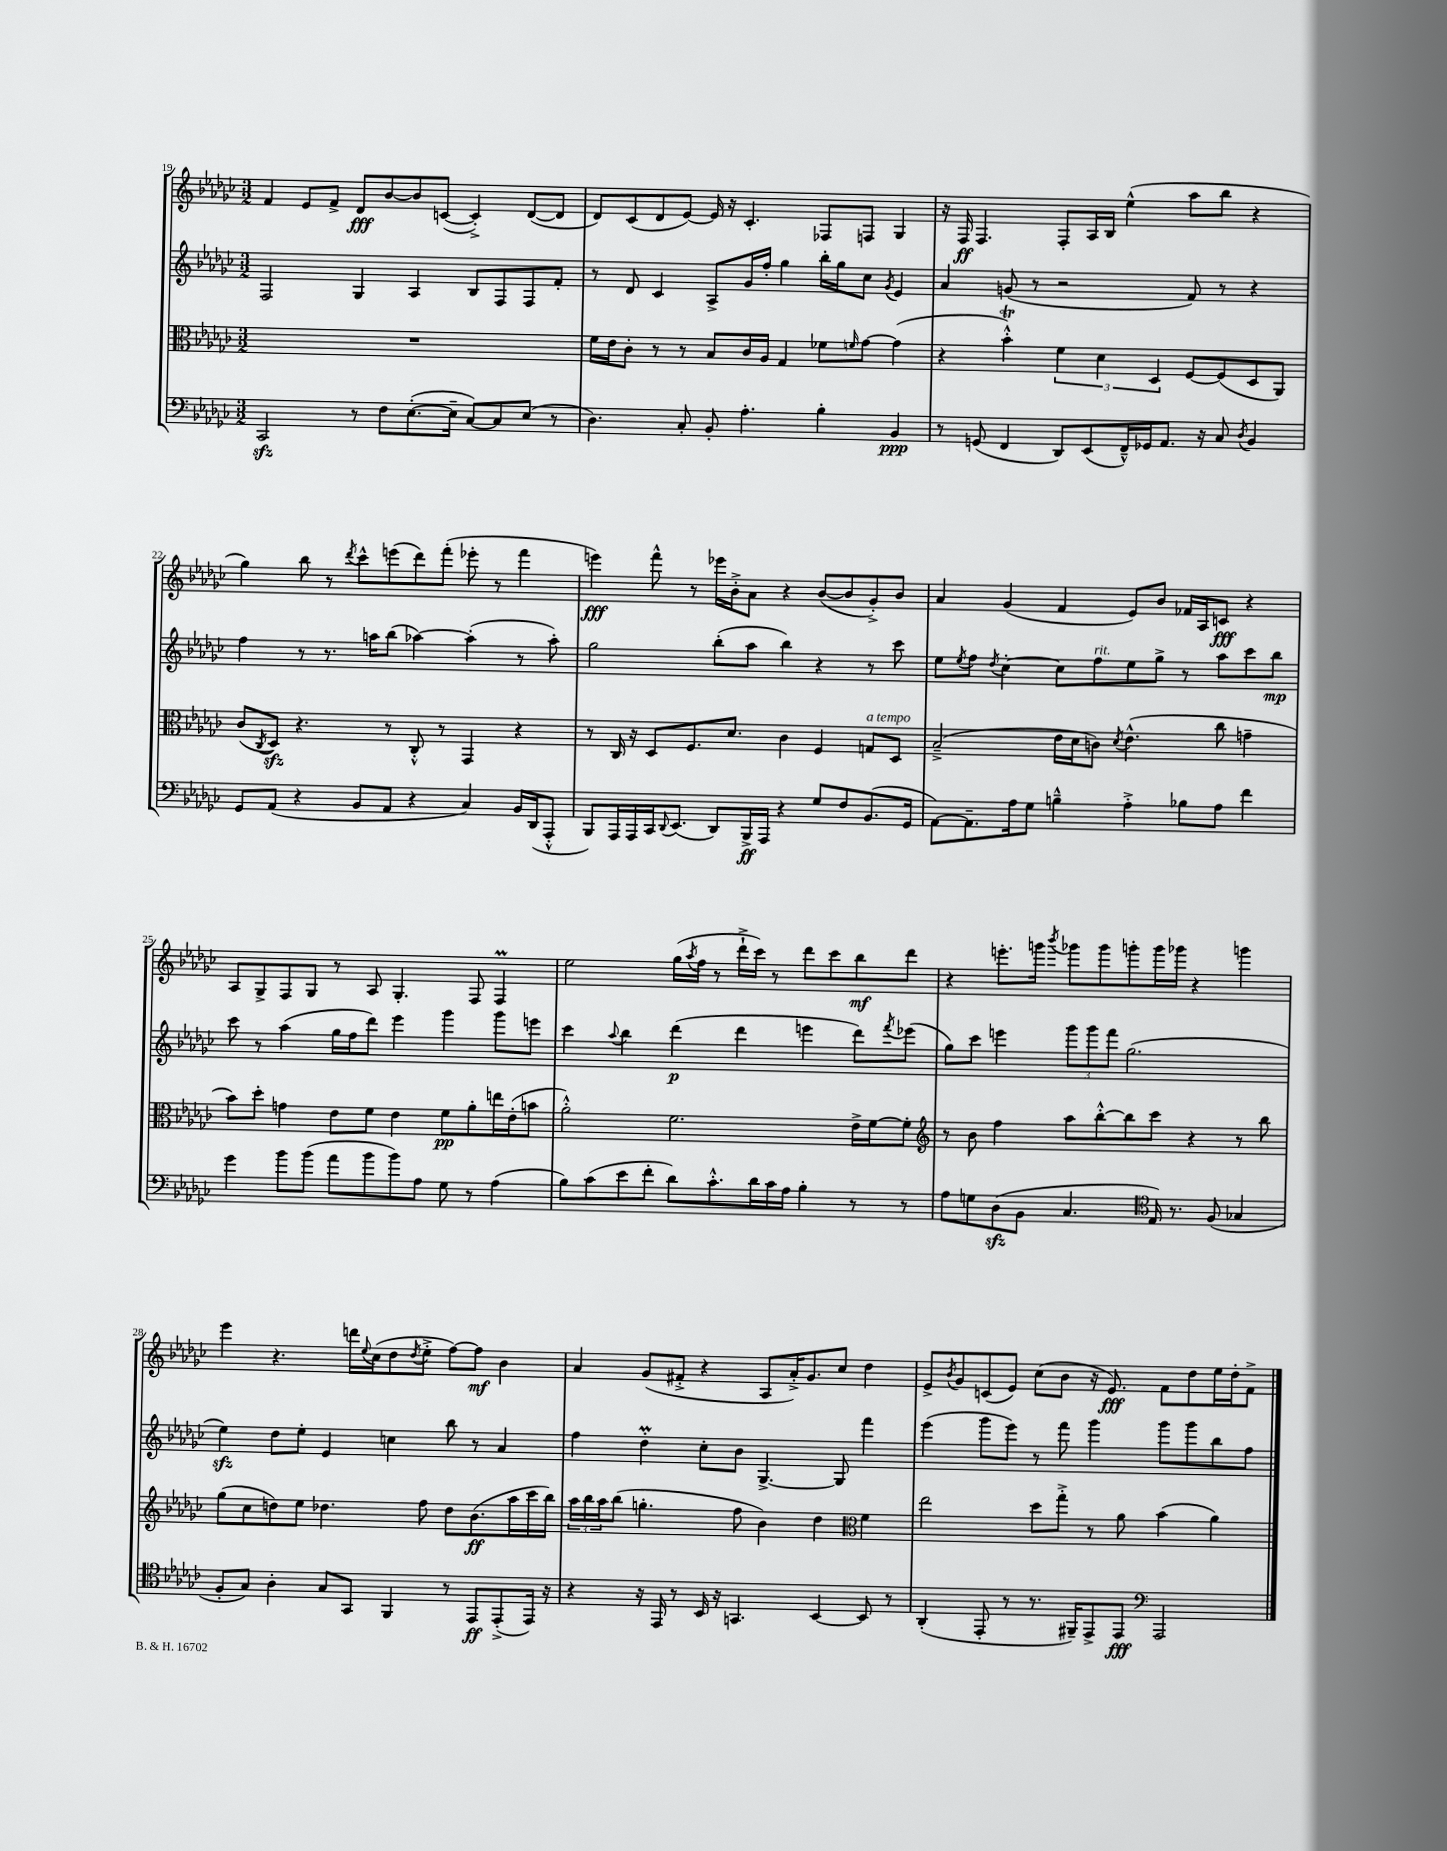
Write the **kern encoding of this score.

**kern	**dynam	**kern	**dynam	**kern	**dynam	**kern	**dynam
*part4	*part4	*part3	*part3	*part2	*part2	*part1	*part1
*staff4	*staff4	*staff3	*staff3	*staff2	*staff2	*staff1	*staff1
*clefF4	*	*clefC3	*	*clefG2	*	*clefG2	*
*k[b-e-a-d-g-c-]	*	*k[b-e-a-d-g-c-]	*	*k[b-e-a-d-g-c-]	*	*k[b-e-a-d-g-c-]	*
*M3/2	*	*M3/2	*	*M3/2	*	*M3/2	*
=19	=19	=19	=19	=19	=19	=19	=19
2CC-zz/	.	1.r	.	2F/	.	4f/	.
.	.	.	.	.	.	8e-/L	.
.	.	.	.	.	.	8f^/J	.
8r	.	.	.	4G-/	.	8d-/L	fff
8F\L	.	.	.	.	.	[8b-/	.
([8.E-'\	.	.	.	4A-/	.	8b-/]	.
.	.	.	.	.	.	([8cn/J	.
16E-~\Jk]	.	.	.	.	.	.	.
[8C-/L)	.	.	.	8B-/L	.	4c'^/])	.
8C-/]	.	.	.	8F/	.	.	.
(8E-/J	.	.	.	8F/	.	([8d-/L	.
8r	.	.	.	8f'/J	.	8d-/J]	.
=20	=20	=20	=20	=20	=20	=20	=20
4.D-\)	.	16f\LL	.	8r	.	8d-/L)	.
.	.	16e-\J	.	.	.	.	.
.	.	8c-'\J	.	8d-/	.	(8c-/	.
.	.	8r	.	4c-/	.	8d-/	.
8C-'/	.	8r	.	.	.	[8e-/J)	.
8BB-'/	.	8B-/L	.	8A-^/L	.	16e-/]	.
.	.	.	.	.	.	16r	.
4.A-'\	.	16c-/L	.	16g-/L	.	4.c-'/	.
.	.	16A-/JJ	.	16ff'/JJ	.	.	.
.	.	4G-/	.	4gg-\	.	.	.
4B-'\	.	8f-X\L	.	16bb-'\LL	.	8F-X/L	.
.	.	.	.	16gg-\J	.	.	.
.	.	16qqfn/	.	.	.	.	.
.	.	[8g-\J	.	8cc-\J	.	8Fn/J	.
.	.	.	.	8qg-/	.	.	.
4BB-/	ppp	(4g-\]	.	4e-/	.	4G-/	.
=21	=21	=21	=21	=21	=21	=21	=21
8r	.	4r	.	4a-/	.	16r	.
.	.	.	.	.	.	16F/	ff
(8GGn/	.	.	.	.	.	4.F/	.
4FF/	.	4b-t'^^\)	.	(8gn/	.	.	.
.	.	.	.	8r	.	.	.
8DD-/L)	.	6f\	.	2r	.	8F'/L	.
(8EE-/	.	.	.	.	.	16A-/L	.
.	.	6d-\	.	.	.	.	.
.	.	.	.	.	.	16B-/JJ	.
16FF~^^/L)	.	.	.	.	.	(4ee-^^\	.
16GG-X/J	.	.	.	.	.	.	.
.	.	6D-/	.	.	.	.	.
8.AA-/J	.	.	.	.	.	.	.
.	.	[8F/L	.	8f/)	.	8aa-\L	.
16r	.	.	.	.	.	.	.
8C-/	.	(8F/]	.	8r	.	8bb-\J	.
8qD-/	.	.	.	.	.	.	.
4BB-/	.	8D-/	.	4r	.	4r	.
.	.	8AA-/J)	.	.	.	.	.
!!LO:LB:g=z
=22	=22	=22	=22	=22	=22	=22	=22
8GG-/L	.	(8c-/L	.	4ff\	.	4gg-\)	.
.	.	8qC-/	.	.	.	.	.
(8AA-/J	.	8D-zz/J)	.	.	.	.	.
4r	.	4.r	.	8r	.	8bb-\	.
.	.	.	.	8.r	.	8r	.
.	.	.	.	.	.	8qddd-/	.
8BB-/L	.	.	.	.	.	8ccc-^^\L	.
.	.	.	.	16aan\KL	.	.	.
8AA-/J	.	8r	.	(8bb-\J	.	(8eeen\	.
4r	.	8C-'^^/	.	[4aa-X\)	.	8ddd-\)	.
.	.	8r	.	.	.	(8fff'\J	.
4C-/)	.	4GG-/	.	(4aa-'\]	.	8eee-X'\	.
.	.	.	.	.	.	8r	.
16BB-/LL	.	4r	.	8r	.	4fff\	.
(16DD-/J	.	.	.	.	.	.	.
8AAA-'^^/J	.	.	.	8aa-'\)	.	.	.
=23	=23	=23	=23	=23	=23	=23	=23
8BBB-/L)	.	8r	.	2gg-\	.	4eeen\)	fff
16AAA-/L	.	16C-/	.	.	.	.	.
16AAA-/	.	16r	.	.	.	.	.
16CC-/J	.	8D-/L	.	.	.	8fff^^\	.
8qqDD-/	.	.	.	.	.	.	.
(8.EE-/J	.	.	.	.	.	.	.
.	.	8.F/	.	.	.	8r	.
8DD-/L)	.	.	.	(8bb-'\L	.	16eee-X\LL	.
.	.	8.d-/J	.	.	.	16b-'^\J	.
16BBB-^/L	ff	.	.	8aa-\J	.	8a-\J	.
16AAA-/JJ	.	.	.	.	.	.	.
4r	.	4c-\	.	4bb-\)	.	4r	.
8G-/L	.	4F/	.	4r	.	([8b-/L	.
8F/	.	.	.	.	.	8b-/]	.
!	!	!LO:TX:a:i:t=a tempo	!	!	!	!	!
(8.BB-/	.	8Gn/L	.	8r	.	8g-'^/)	.
.	.	8D-/J	.	8ccc-\	.	8b-/J	.
16GG-/Jk	.	.	.	.	.	.	.
=24	=24	=24	=24	=24	=24	=24	=24
[8AA-\L)	.	(2B-~^/	.	8ee-\L	.	4a-/	.
.	.	.	.	8qee-/	.	.	.
8.AA-~\]	.	.	.	8ff\J	.	.	.
.	.	.	.	8qdd-/	.	.	.
.	.	.	.	[4cc-'\	.	(4g-/	.
16A-\k	.	.	.	.	.	.	.
8G-\J	.	.	.	.	.	.	.
4Bn~^^\	.	16e-\LL	.	8cc-\L]	.	4f/	.
.	.	16d-\J	.	.	.	.	.
!	!	!	!	!LO:TX:a:i:t=rit.	!	!	!
.	.	8cn\J)	.	8ff\	.	.	.
.	.	8qd-/	.	.	.	.	.
4A-'^\	.	(4.e-^^\	.	8ee-\	.	8e-/L)	.
.	.	.	.	8gg-^\J	.	8b-/J	.
8B-X\L	.	.	.	8r	.	16f-X/LL	.
.	.	.	.	.	.	16A-/J	.
8A-\J	.	8cc-\	.	8aa-\L	.	8cn/J	fff
4f\	.	4gn~\	.	8ccc-\	.	4r	.
.	.	.	.	8bb-\J	mp	.	.
!!LO:LB:g=z
=25	=25	=25	=25	=25	=25	=25	=25
4g-\	.	8b-\L)	.	8ccc-\	.	8A-/L	.
.	.	8dd-'\J	.	8r	.	8G-^/	.
8b-\L	.	4gn\	.	(4aa-\	.	8F/	.
(8b-\J	.	.	.	.	.	8G-/J	.
8a-\L	.	8e-\L	.	16gg-\LL	.	8r	.
.	.	.	.	16ff\J	.	.	.
8b-\	.	8f\J	.	8ddd-\J)	.	8A-/	.
8b-\)	.	4e-\	.	4eee-\	.	4.G-'/	.
8A-\J	.	.	.	.	.	.	.
8G-\	.	8f\L	pp	4ggg-\	.	.	.
8r	.	8a-'\	.	.	.	8F/	.
(4A-\	.	16een\L	.	8ggg-\L	.	4Fm/	.
.	.	(16e-'\J	.	.	.	.	.
.	.	8bn\J	.	8eeen\J	.	.	.
=26	=26	=26	=26	=26	=26	=26	=26
8B-\L)	.	2a-'^^\)	.	4ccc-\	.	2ee-\	.
(8c-\	.	.	.	.	.	.	.
.	.	.	.	8qqaa-/	.	.	.
8e-\	.	.	.	4bb-\	.	.	.
8f'\J	.	.	.	.	.	.	.
8d-\L)	.	2.f\	.	(4ddd-\	p	(16gg-\LL	.
.	.	.	.	.	.	8qaa-/	.
.	.	.	.	.	.	16ff\JJ	.
8.c-'^^\	.	.	.	.	.	8r	.
.	.	.	.	4ddd-\	.	16ddd-`^\LL	.
16d-\L	.	.	.	.	.	16ccc-\JJ)	.
16c-\	.	.	.	.	.	8r	.
16A-\JJ	.	.	.	.	.	.	.
4B-'\	.	.	.	4eeen\	.	8ddd-\L	.
.	.	.	.	.	.	8ccc-\	.
8r	.	16e-^\LL	.	8ddd-\L)	.	8bb-\	mf
.	.	[16f\J	.	.	.	.	.
.	.	.	.	8qfff/	.	.	.
8r	.	8f'\J]	.	(8eee-X\J	.	8ddd-\J	.
=27	=27	=27	=27	=27	=27	=27	=27
*	*	*clefG2	*	*	*	*	*
8A-\L	.	8r	.	8gg-\L)	.	4r	.
8Gn\	.	8b-\	.	8ccc-\J	.	.	.
(8D-zz\	.	4ff\	.	4eeen\	.	8.eeen'\L	.
8BB-\J	.	.	.	.	.	.	.
.	.	.	.	.	.	16gggn\Jk	.
.	.	.	.	.	.	8qbbb-/	.
4.C-/	.	8aa-\L	.	12ggg-\L	.	8ggg-X\L	.
.	.	.	.	12ggg-\	.	.	.
.	.	[8bb-'^^\	.	.	.	8ggg-\	.
.	.	.	.	12fff\J	.	.	.
.	.	8bb-\]	.	(2.gg-\	.	8gggn'\	.
*clefC4	*	*	*	*	*	*	*
16E-/)	.	8ccc-\J	.	.	.	16ggg\L	.
8.r	.	.	.	.	.	16ggg-X\JJ	.
.	.	4r	.	.	.	4r	.
(8F/	.	.	.	.	.	.	.
4G-X/	.	8r	.	.	.	4gggn\	.
.	.	8bb-\	.	.	.	.	.
!!LO:LB:g=z
=28	=28	=28	=28	=28	=28	=28	=28
8F'/L	.	(8gg-\L	.	4ee-zz\)	.	4eee-\	.
8G-/J)	.	8cc-\	.	.	.	.	.
4A-'\	.	8ddn\)	.	8dd-\L	.	4.r	.
.	.	8ee-\J	.	8ee-'\J	.	.	.
8G-/L	.	4.dd-X\	.	4e-/	.	.	.
8GG-/J	.	.	.	.	.	16dddn\LL	.
.	.	.	.	.	.	8qqee-/	.
.	.	.	.	.	.	(16cc-\J	.
4FF/	.	.	.	4ccn\	.	8dd-\	.
.	.	.	.	.	.	8qdd-/	.
.	.	8ff\	.	.	.	8ee-'^\J	.
8r	.	8dd-\L	.	8bb-\	.	[8ff\L)	.
8EE-/L	ff	(8.b-\	ff	8r	.	8ff\J]	mf
(8EE-'^/	.	.	.	4a-/	.	4b-\	.
.	.	16aa-\L	.	.	.	.	.
16EE-/Jk)	.	16ccc-\	.	.	.	.	.
16r	.	16bb-\JJ)	.	.	.	.	.
=29	=29	=29	=29	=29	=29	=29	=29
4r	.	24aa-\LL	.	4ff\	.	4a-/	.
.	.	24bb-\	.	.	.	.	.
.	.	24aa-\J	.	.	.	.	.
.	.	(8bb-\J	.	.	.	.	.
16r	.	4.ggn'\	.	4dd-M'\	.	(8g-/L	.
16EE-/	.	.	.	.	.	.	.
8r	.	.	.	.	.	8f#X'^/J	.
16BB-/	.	.	.	8cc-'\L	.	4r	.
16r	.	.	.	.	.	.	.
4.GGn/	.	8ff\	.	8b-\J	.	.	.
.	.	4b-\)	.	[4.G-^/	.	8A-/L	.
.	.	.	.	.	.	16a-'^/K)	.
.	.	.	.	.	.	8.g-/	.
[4BB-/	.	4dd-\	.	.	.	.	.
.	.	.	.	8G-/]	.	8cc-/J	.
*	*	*clefC3	*	*	*	*	*
8BB-/]	.	4f\	.	4fff\	.	4dd-\	.
8r	.	.	.	.	.	.	.
=30	=30	=30	=30	=30	=30	=30	=30
(4AA-'/	.	2ee-\	.	(4eee-\	.	8e-^/L	.
.	.	.	.	.	.	8qb-/	.
.	.	.	.	.	.	8g-/	.
8EE-'/	.	.	.	8ggg-\L	.	(8cn/	.
8r	.	.	.	8eee-\J)	.	8e-/J)	.
8.r	.	8dd-\L	.	8r	.	(8cc-\L	.
.	.	8gg-'^\J	.	8fff\	.	8b-\J	.
16FF#X~/KL)	.	.	.	.	.	.	.
8EE-^/	.	8r	.	4ggg-\	.	16r	.
.	.	.	.	.	.	8.e-/)	fff
8EE-/J	fff	8a-\	.	.	.	.	.
*clefF4	*	*	*	*	*	*	*
2AAA-/	.	(4b-\	.	8ggg-\L	.	8f\L	.
.	.	.	.	8ggg-\	.	8dd-\	.
.	.	4a-\)	.	8bb-\	.	16ee-\L	.
.	.	.	.	.	.	16dd-'\J	.
.	.	.	.	8ff\J	.	8f^\J	.
==	==	==	==	==	==	==	==
*-	*-	*-	*-	*-	*-	*-	*-
